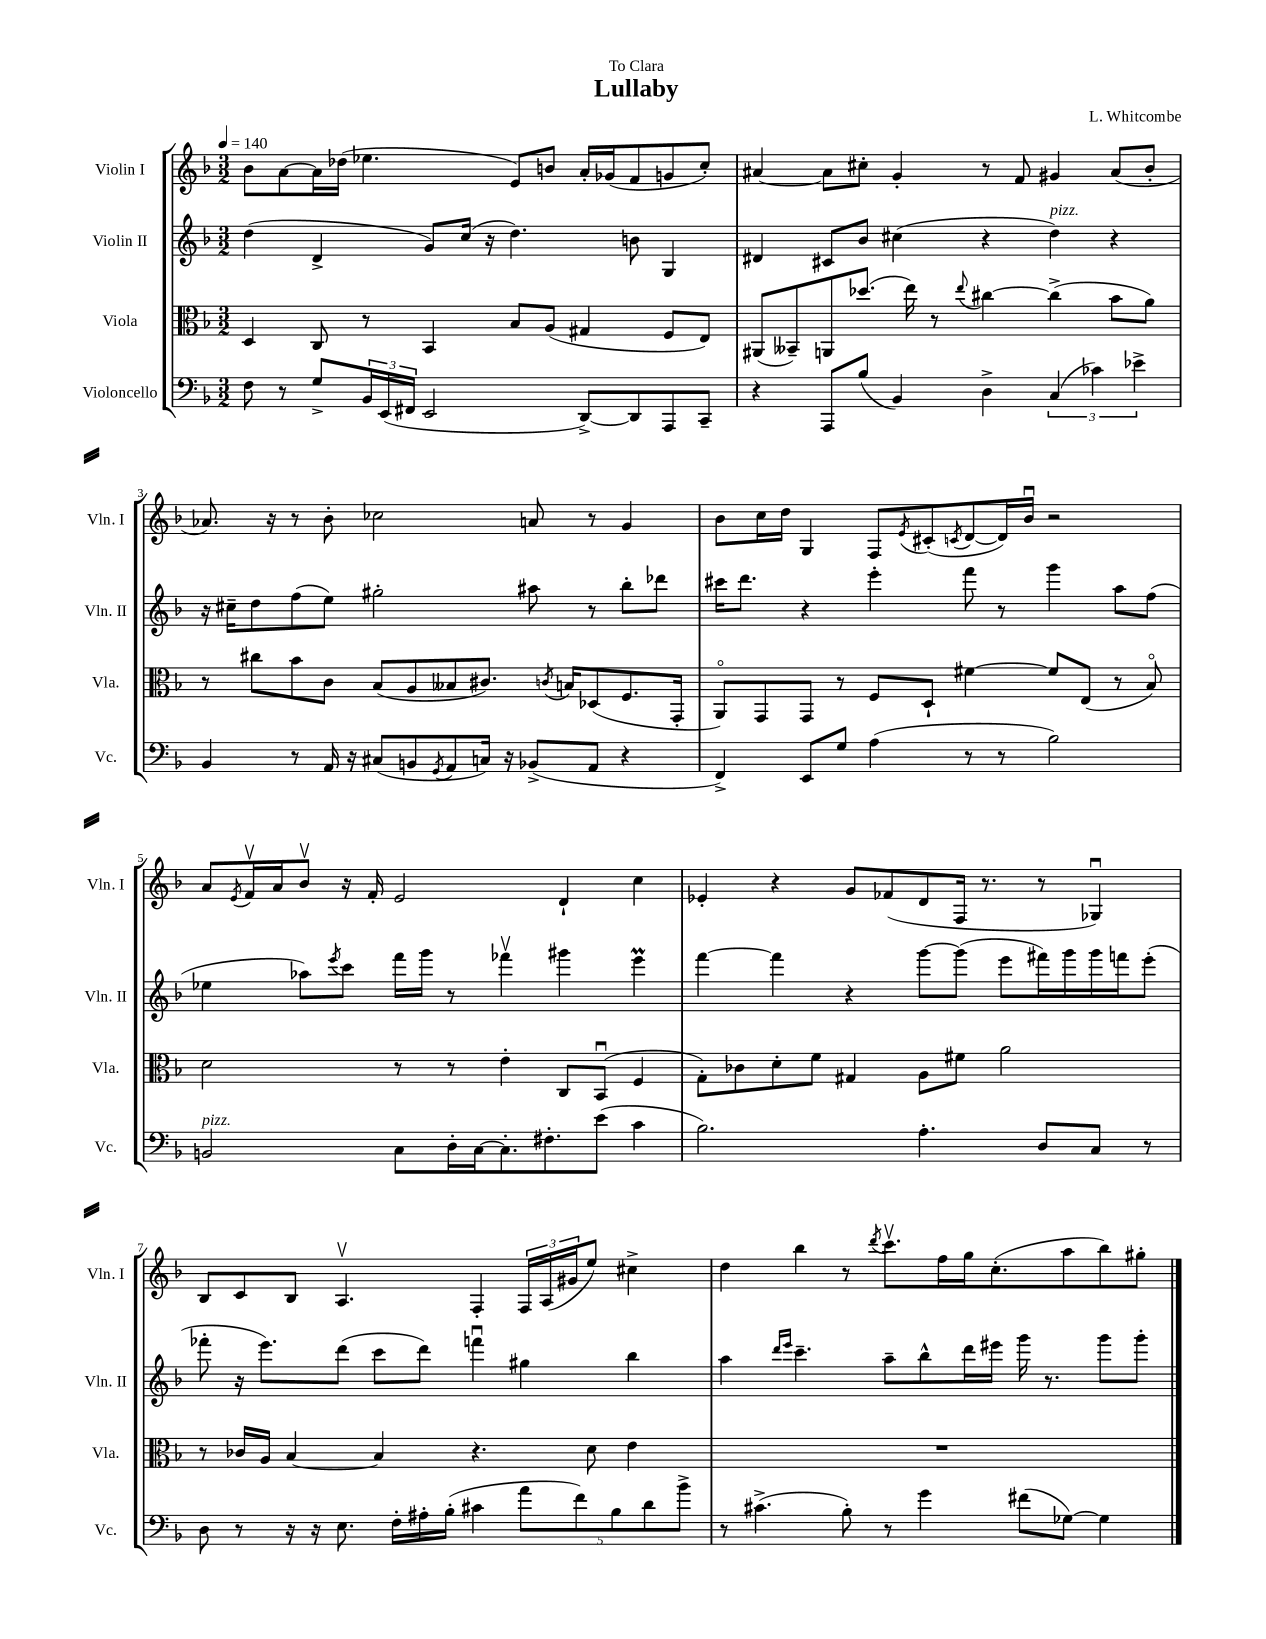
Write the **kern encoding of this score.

**kern	**kern	**kern	**kern
*staff4	*staff3	*staff2	*staff1
*clefF4	*clefC3	*clefG2	*clefG2
*k[b-]	*k[b-]	*k[b-]	*k[b-]
*M3/2	*M3/2	*M3/2	*M3/2
*MM140	*MM140	*MM140	*MM140
8F\	4D/	(4dd\	8b-\L
8r	.	.	[8a\
8G^/L	8C/	4d^/	16a\]L
.	.	.	(16dd-\JJ
24BB-/L	8r	.	4.ee-\
(24EE/	.	.	.
24FF#/JJ	.	.	.
2EE/	4BB-/	8g/L)	.
.	.	(16cc/Jk	.
.	.	16r	.
.	8B-/L	4.dd\)	8e/L)
.	(8A/J	.	8b/J
[8DD^/L)	4G#/	.	16a'/LL
.	.	.	(16g-/J
8DD/]	.	8b\	8f/
8AAA/	8F/L	4G/	8g/
8CC~/J	8E/J)	.	8cc'/J)
=	=	=	=
4r	(8AA#/L	4d#/	[4a#/
.	8BB--~/)	.	.
8AAA/L	8AA/	8c#/L	8a#\]L
(8B-/J	(8.dd-/J	8b-/J	8cc#'\J
4BB-/)	.	(4cc#\	4g'/
.	16ee\)	.	.
.	8r	.	.
.	8qqee/	.	.
4D^\	[4cc#\	4r	8r
.	.	.	8f/
(6C/	(4cc#^\]	4dd\)	4g#/
6c-\)	.	.	.
.	8b-\L	4r	(8a#/L
6e-^\	.	.	.
.	8a\J)	.	8b-'/J
=	=	=	=
4BB-/	8r	16r	8.a-/)
.	.	16cc#~\LK	.
.	8cc#\L	8dd\	.
.	.	.	16r
8r	8b-\	(8ff\	8r
16AA/	8c\J	8ee\J)	8b-'\
16r	.	.	.
(8C#/L	(8B-/L	2gg#'\	2cc-\
8BB/	8A/	.	.
8qGG/	.	.	.
8AA/	8B--/	.	.
16C/Jk)	8.c#/J)	.	.
16r	.	.	.
(8BB-^/L	.	8aa#\	8a/
.	8qc/	.	.
.	16B/LK	.	.
8AA/J	(8D-/	8r	8r
4r	8.F/	8bb-'\L	4g/
.	.	8ddd-\J	.
.	16GG'/Jk	.	.
=	=	=	=
4FF^/)	8AAo/L)	16ccc#\LK	8b-\L
.	.	8.ddd\J	.
.	8GG/	.	16cc\L
.	.	.	16dd\JJ
8EE/L	8GG/J	4r	4G/
8G/J	8r	.	.
(4A\	8F/L	4eee'\	8F/L
.	.	.	8qe/
.	8D`/J	.	(8c#'/
.	.	.	8qc/
8r	[4f#\	8fff\	[8d/
8r	.	8r	16d/]L)
.	.	.	16b-u/JJ
2B-\)	8f#/]L	4ggg\	2r
.	(8E/J	.	.
.	8r	8aa\L	.
.	8B-o/)	(8ff\J	.
=	=	=	=
2BB/	2d\	4ee-\	8a/L
.	.	.	8qe/
.	.	.	16fv/L
.	.	.	16a/J
.	.	8aa-\L)	8b-v/J
.	.	8qeee/	.
.	.	8ccc\J	16r
.	.	.	16f'/
8C\L	8r	16fff\LL	2e/
.	.	16ggg\JJ	.
16D'\L	8r	8r	.
[16C\J	.	.	.
8.C'\]	4e'\	4fff-v\	.
8.F#'\	.	.	.
.	8C/L	4ggg#\	4d`/
(8e\J	(8BB-u/J	.	.
4c\	4F/	4eee\	4cc\
=	=	=	=
2.B-\)	8G'\L)	[4fff\	4e-'/
.	8c-\	.	.
.	8d'\	4fff\]	4r
.	8f\J	.	.
.	4G#/	4r	8g/L
.	.	.	(8f-/
4.A'\	8A\L	[8ggg\L	8d/
.	8f#\J	(8ggg\]J	16F/Jk
.	.	.	8.r
.	2a\	8eee\L	.
8D/L	.	16fff#\L)	8r
.	.	16ggg\	.
8C/J	.	16ggg\	4G-u/)
.	.	16fff\J	.
8r	.	(8eee'\J	.
=	=	=	=
8D\	8r	8fff-'\	8B-/L
8r	16c-/LL	16r	8c/
.	16A/JJ	8.eee\L)	.
16r	[4B-/	.	8B-/J
16r	.	.	.
8.E\	.	(8ddd\J	4.Av/
.	4B-/]	8ccc\L	.
16F'\LL	.	.	.
16A#'\	.	8ddd\J)	.
(16B-'\JJ	.	.	.
4c#\	4.r	4fffu\	4F'/
10a\L	.	4gg#\	24F/LL
.	.	.	(24A/
.	.	.	24g#/J
10f\)	.	.	.
.	8d\	.	8ee/J)
10B-\	.	.	.
.	4e\	4bb-\	4cc#^\
10d\	.	.	.
10b-^\J	.	.	.
=	=	=	=
8r	1.r	4aa\	4dd\
(4.c#^\	.	.	.
.	.	16qqddd/LL	.
.	.	16qqeee/JJ	.
.	.	4.ccc~\	4bb-\
8B-'\)	.	.	8r
.	.	.	8qddd/
8r	.	8aa~\L	8.cccv\L
4g\	.	8bb-^^\	.
.	.	.	16ff\L
.	.	16ddd\L	16gg\J
.	.	16eee#\JJ	(8.cc'\
(8f#\L	.	16ggg\	.
.	.	8.r	.
[8G-\J)	.	.	8aa\
4G-\]	.	8ggg\L	8bb-\)
.	.	8ggg'\J	8gg#'\J
==	==	==	==
*-	*-	*-	*-
